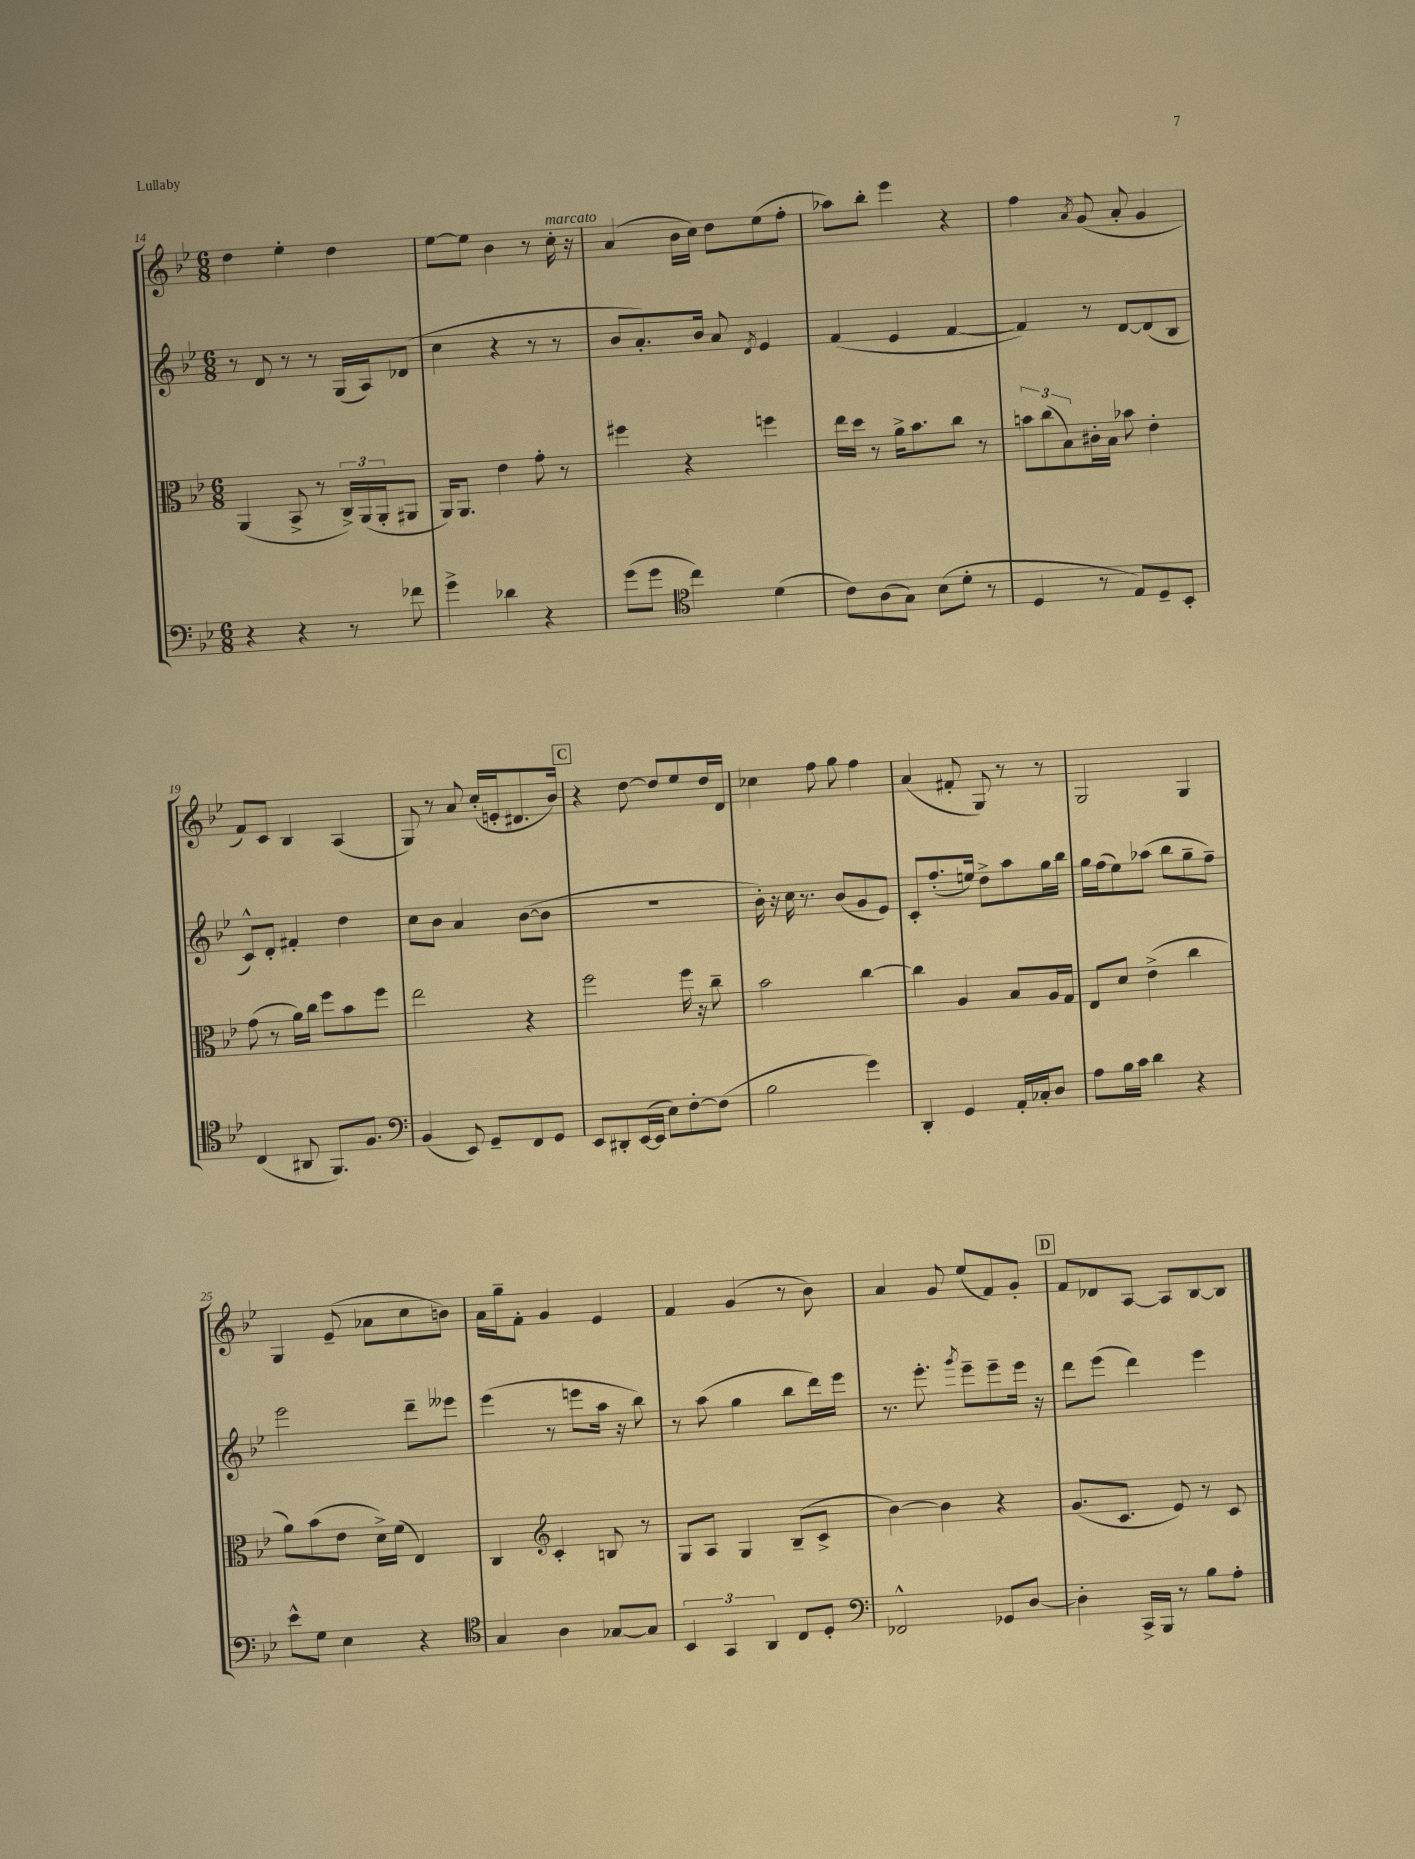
<<
\new StaffGroup <<
\new Staff = "s0" {
    \clef treble \key bes \major \numericTimeSignature \time 6/8
    d''4 ees''4-. d''4 |
    ees''8~ ees''8 bes'4 r8 c''16-.^\markup { \italic "marcato" } r16 |
    a'4( bes'16 c''16) d''8 ees''8( f''8-. |
    aes''8) bes''8-. ees'''4 r4 |
    f''4 \acciaccatura { a'8 } g'8( a'8-. g'4 |
    f'8) c'8 bes4 a4( |
    g8) r8 a'8 c''16-.( e'16-. dis'8. bes'16) |
    \mark \markup { \box "C" } r4 d''8~ d''8 ees''8 d''16 d'16 |
    ces''4 f''8 g''8 f''4 |
    a'4( fis'8-. g8) r8 r8 |
    g2 g4 |
    g4 ees'8--( aes'8 c''8 b'8) |
    a'16 g''16-- f'8-. g'4 ees'4 |
    f'4 g'4( r8 bes'8) |
    a'4 g'8 ees''8( f'8) g'8-. |
    \mark \markup { \box "D" } f'8 des'8 a8~ a8 bes8~ bes8 \bar "|." |
}
\new Staff = "s1" {
    \clef treble \key bes \major \numericTimeSignature \time 6/8
    r8 d'8 r8 r8 g16( a16) des'8( |
    c''4 r4 r8 r8 |
    bes'8 a'8.-.) bes'16 a'8 \acciaccatura { d'8 } ees'4 |
    f'4( ees'4 f'4~ |
    f'4) r8 d'8~ d'8( bes8 |
    c'8-^) d'8-. fis'4-. d''4 |
    c''8 bes'8 a'4 bes'8~( bes'8 |
    \mark \markup { \box "C" } R2. |
    bes'16-.) r16 c''16 r8. bes'8( g'8 ees'8) |
    c'8-. f''8.-.( e''16) d''8-> a''8 g''16 bes''16 |
    g''16 f''16( ees''8) aes''8( bes''8 g''8-- f''8--) |
    ees'''2 d'''8-- eeses'''8 |
    ees'''4( r8 e'''8 a''16 r16 bes''8) |
    r8 a''8( g''4 bes''8 d'''16) ees'''16 |
    r8. ees'''8.-. \acciaccatura { g'''8 } ees'''8-- ees'''8-- ees'''16 r16 |
    \mark \markup { \box "D" } d'''8 ees'''8( d'''4) ees'''4 \bar "|." |
}
\new Staff = "s2" {
    \clef alto \key bes \major \numericTimeSignature \time 6/8
    a,4( bes,8-> r8 \tuplet 3/2 { c16->) a,16( a,16-. } ais,8 |
    a,16) a,8. ees'4 g'8-. r8 |
    fis''4 r4 f''4 |
    ees''16 d''16 r8 a'16-> bes'8. c''8 r8 |
    \tuplet 3/2 { b'8 c''8( bes8) } cis'16-. bes16 bes'8 ees'4-. |
    g'8( r8 a'16) c''16 f''8 bes'8 f''8 |
    ees''2 r4 |
    \mark \markup { \box "C" } f''2 f''16 r16 c''8-- |
    bes'2 c''4~ |
    c''4 a4 bes8 a16 g16 |
    ees8 d'8 ees'4->( c''4 |
    a'8) bes'8( ees'8 d'16->) f'16( ees4) |
    c4 \clef treble c'4-. b8 r8 |
    g8 a8 g4 bes8--( c'8-> |
    bes'4~) bes'4 r4 |
    \mark \markup { \box "D" } g'8.( c'8. ees'8) r8 c'8 \bar "|." |
}
\new Staff = "s3" {
    \clef bass \key bes \major \numericTimeSignature \time 6/8
    r4 r4 r8 fes'8 |
    g'4-> des'4 r4 |
    g'8( g'8 \clef tenor c''4) d'4( |
    c'8) a8( g8) bes8( d'8-. r8 |
    d4 r8 ees8) d8-- bes,8-. |
    c4( ais,8 f,8.) f8. |
    \clef bass bes,4( ees,8) g,8-- f,8 g,8 |
    \mark \markup { \box "C" } ees,8 dis,8-. ees,16~( ees,16 ees8) f8~-. f8( |
    bes2 g'4) |
    d,4-. g,4 a,16-. ces16-. d8 |
    a8 bes16 c'16 d'4 r4 |
    ees'8-^ g8 ees4 r4 |
    \clef tenor g4 a4 ges8~ ges8 |
    \tuplet 3/2 { bes,4 g,4 a,4 } c8 d8-. |
    \clef bass fes,2-^ ges,8 d8~ |
    \mark \markup { \box "D" } d4-. c,16-> bes,,16 r8 bes8 a8-. \bar "|." |
}
>>
>>
\layout { \context { \Score currentBarNumber = #14 } }
